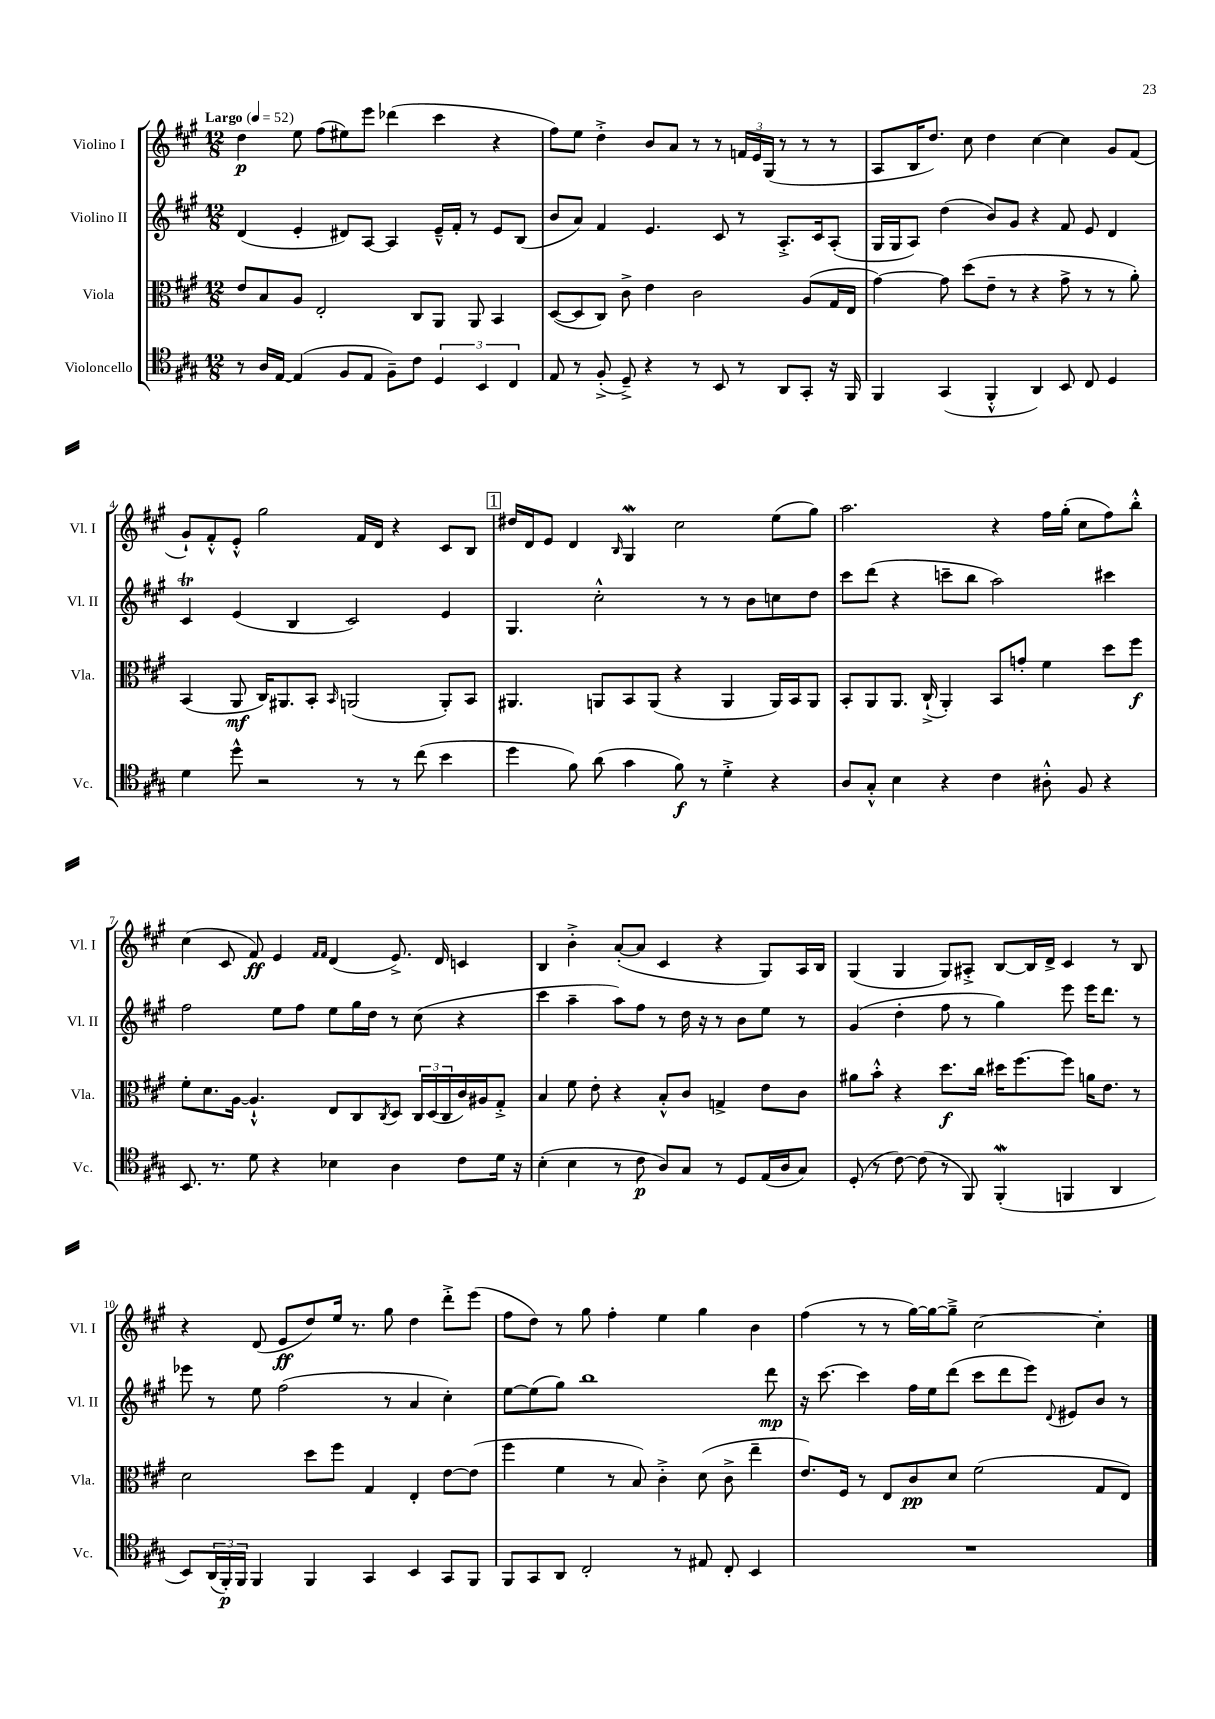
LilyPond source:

<<
\new StaffGroup <<
\new Staff = "s0" \with { instrumentName = "Violino I" shortInstrumentName = "Vl. I" } {
    \clef treble \key a \major \numericTimeSignature \time 12/8 \tempo "Largo" 4 = 52
    d''4\p e''8 fis''8( eis''8) e'''8 des'''4( cis'''4 r4 |
    fis''8) e''8 d''4-.-> b'8 a'8 r8 r8 \tuplet 3/2 { f'16 e'16 gis16( } r8 r8 r8 |
    a8 b16 d''8.) cis''8 d''4 cis''4~ cis''4 gis'8 fis'8( |
    gis'8-!) fis'8-.-^ e'8-.-^ gis''2 fis'16 d'16 r4 cis'8 b8 |
    \mark \markup { \box "1" } dis''16 d'16 e'8 d'4 \grace { b16 } gis4\mordent cis''2 e''8( gis''8) |
    a''2. r4 fis''16 gis''16-.( cis''8 fis''8) b''8-.-^ |
    cis''4( cis'8 fis'8\ff) e'4 \grace { fis'16 fis'16 } d'4( e'8.->) d'16 c'4 |
    b4 b'4-.-> a'8~-.( a'8 cis'4 r4 gis8) a16 b16 |
    gis4( gis4 gis8) ais8-.-> b8~ b16 d'16-> cis'4 r8 b8 |
    r4 d'8( e'8\ff d''8) e''16 r8. gis''8 d''4 d'''8-.-> e'''8( |
    fis''8 d''8) r8 gis''8 fis''4-. e''4 gis''4 b'4 |
    fis''4( r8 r8 gis''16~) gis''16~ gis''8---> cis''2~ cis''4-. \bar "|." |
}
\new Staff = "s1" \with { instrumentName = "Violino II" shortInstrumentName = "Vl. II" } {
    \clef treble \key a \major \numericTimeSignature \time 12/8
    d'4( e'4-. dis'8) a8~ a4 e'16---^ fis'16-. r8 e'8 b8( |
    b'8 a'8) fis'4 e'4. cis'8 r8 a8.-.-> cis'16 a8-.( |
    gis16 gis16 a8) d''4( b'8) gis'8 r4 fis'8 e'8 d'4 |
    cis'4\trill e'4( b4 cis'2) e'4 |
    \mark \markup { \box "1" } gis4. cis''2-.-^ r8 r8 b'8 c''8 d''8 |
    cis'''8 d'''8( r4 c'''8-- b''8 a''2) cis'''4 |
    fis''2 e''8 fis''8 e''8 gis''16 d''16 r8 cis''8( r4 |
    cis'''4 a''4-- a''8) fis''8 r8 d''16 r16 r8 b'8 e''8 r8 |
    gis'4( d''4-. fis''8 r8 gis''4) e'''8 e'''16 d'''8. r8 |
    ees'''8 r8 e''8 fis''2( r8 a'4 cis''4-.) |
    e''8~ e''8( gis''8) b''1 d'''8\mp |
    r16 cis'''8.~ cis'''4 fis''16 e''16 d'''8( cis'''8 d'''8 e'''8) \appoggiatura { d'8 } eis'8 b'8 r8 \bar "|." |
}
\new Staff = "s2" \with { instrumentName = "Viola" shortInstrumentName = "Vla." } {
    \clef alto \key a \major \numericTimeSignature \time 12/8
    e'8 b8 a8 e2-. cis8 a,8 a,8 b,4 |
    d8~( d8 cis8) cis'8-> e'4 cis'2 a8( gis16 e16 |
    gis'4~) gis'8 d''8( e'8-- r8 r4 gis'8-> r8 r8 a'8-.) |
    b,4( a,8\mf cis16) ais,8. b,8-. \grace { b,16 } a,2( a,8-.) b,8 |
    \mark \markup { \box "1" } ais,4. a,8 b,8 a,8( r4 a,4 a,16) b,16 a,8 |
    b,8-. a,8 a,8. cis16-!->( a,4-.) b,8 g'8-. fis'4 d''8 fis''8\f |
    fis'8-. d'8. a16~ a4.-!-^ e8 cis8 \acciaccatura { cis8 } d8 \tuplet 3/2 { cis16 d16( cis16 } cis'16) ais16 gis8-.-> |
    b4 fis'8 e'8-. r4 b8-.-^ cis'8 g4-> e'8 cis'8 |
    ais'8 b'8-.-^ r4 d''8.\f cis''16 dis''16 fis''8.~ fis''8 a'16 e'8. r8 |
    d'2 d''8 fis''8 gis4 e4-. e'8~ e'8( |
    fis''4 fis'4 r8 b8) cis'4-.-> d'8( cis'8-> e''4-- |
    e'8.) fis16 r8 e8 cis'8\pp d'8 fis'2( gis8 e8) \bar "|." |
}
\new Staff = "s3" \with { instrumentName = "Violoncello" shortInstrumentName = "Vc." } {
    \clef tenor \key a \major \numericTimeSignature \time 12/8
    r8 a16 e16~ e4( fis8 e8 fis8--) cis'8 \tuplet 3/2 { d4 b,4 cis4 } |
    e8 r8 fis8-.->( d8--->) r4 r8 b,8 r8 a,8 gis,8-. r16 fis,16 |
    fis,4 gis,4( fis,4-.-^ a,4) b,8 cis8 d4 |
    d'4 d''8-^ r2 r8 r8 cis''8( b'4 |
    \mark \markup { \box "1" } d''4 fis'8) a'8( gis'4 fis'8\f) r8 d'4-.-> r4 |
    a8 gis8-.-^ b4 r4 cis'4 ais8-.-^ fis8 r4 |
    b,8. r8. d'8 r4 bes4 a4 cis'8 d'16 r16 |
    b4-.( b4 r8 cis'8\p a8) gis8 r8 d8 e16( a16 gis8) |
    d8-.( r8 cis'8~) cis'8( r8 fis,8) fis,4-.\mordent( f,4 a,4 |
    b,8) \tuplet 3/2 { a,16( fis,16-.\p) fis,16 } fis,4 fis,4 gis,4 b,4 gis,8 fis,8 |
    fis,8 gis,8 a,8 cis2-. r8 eis8 cis8-. b,4 |
    R1. \bar "|." |
}
>>
>>
